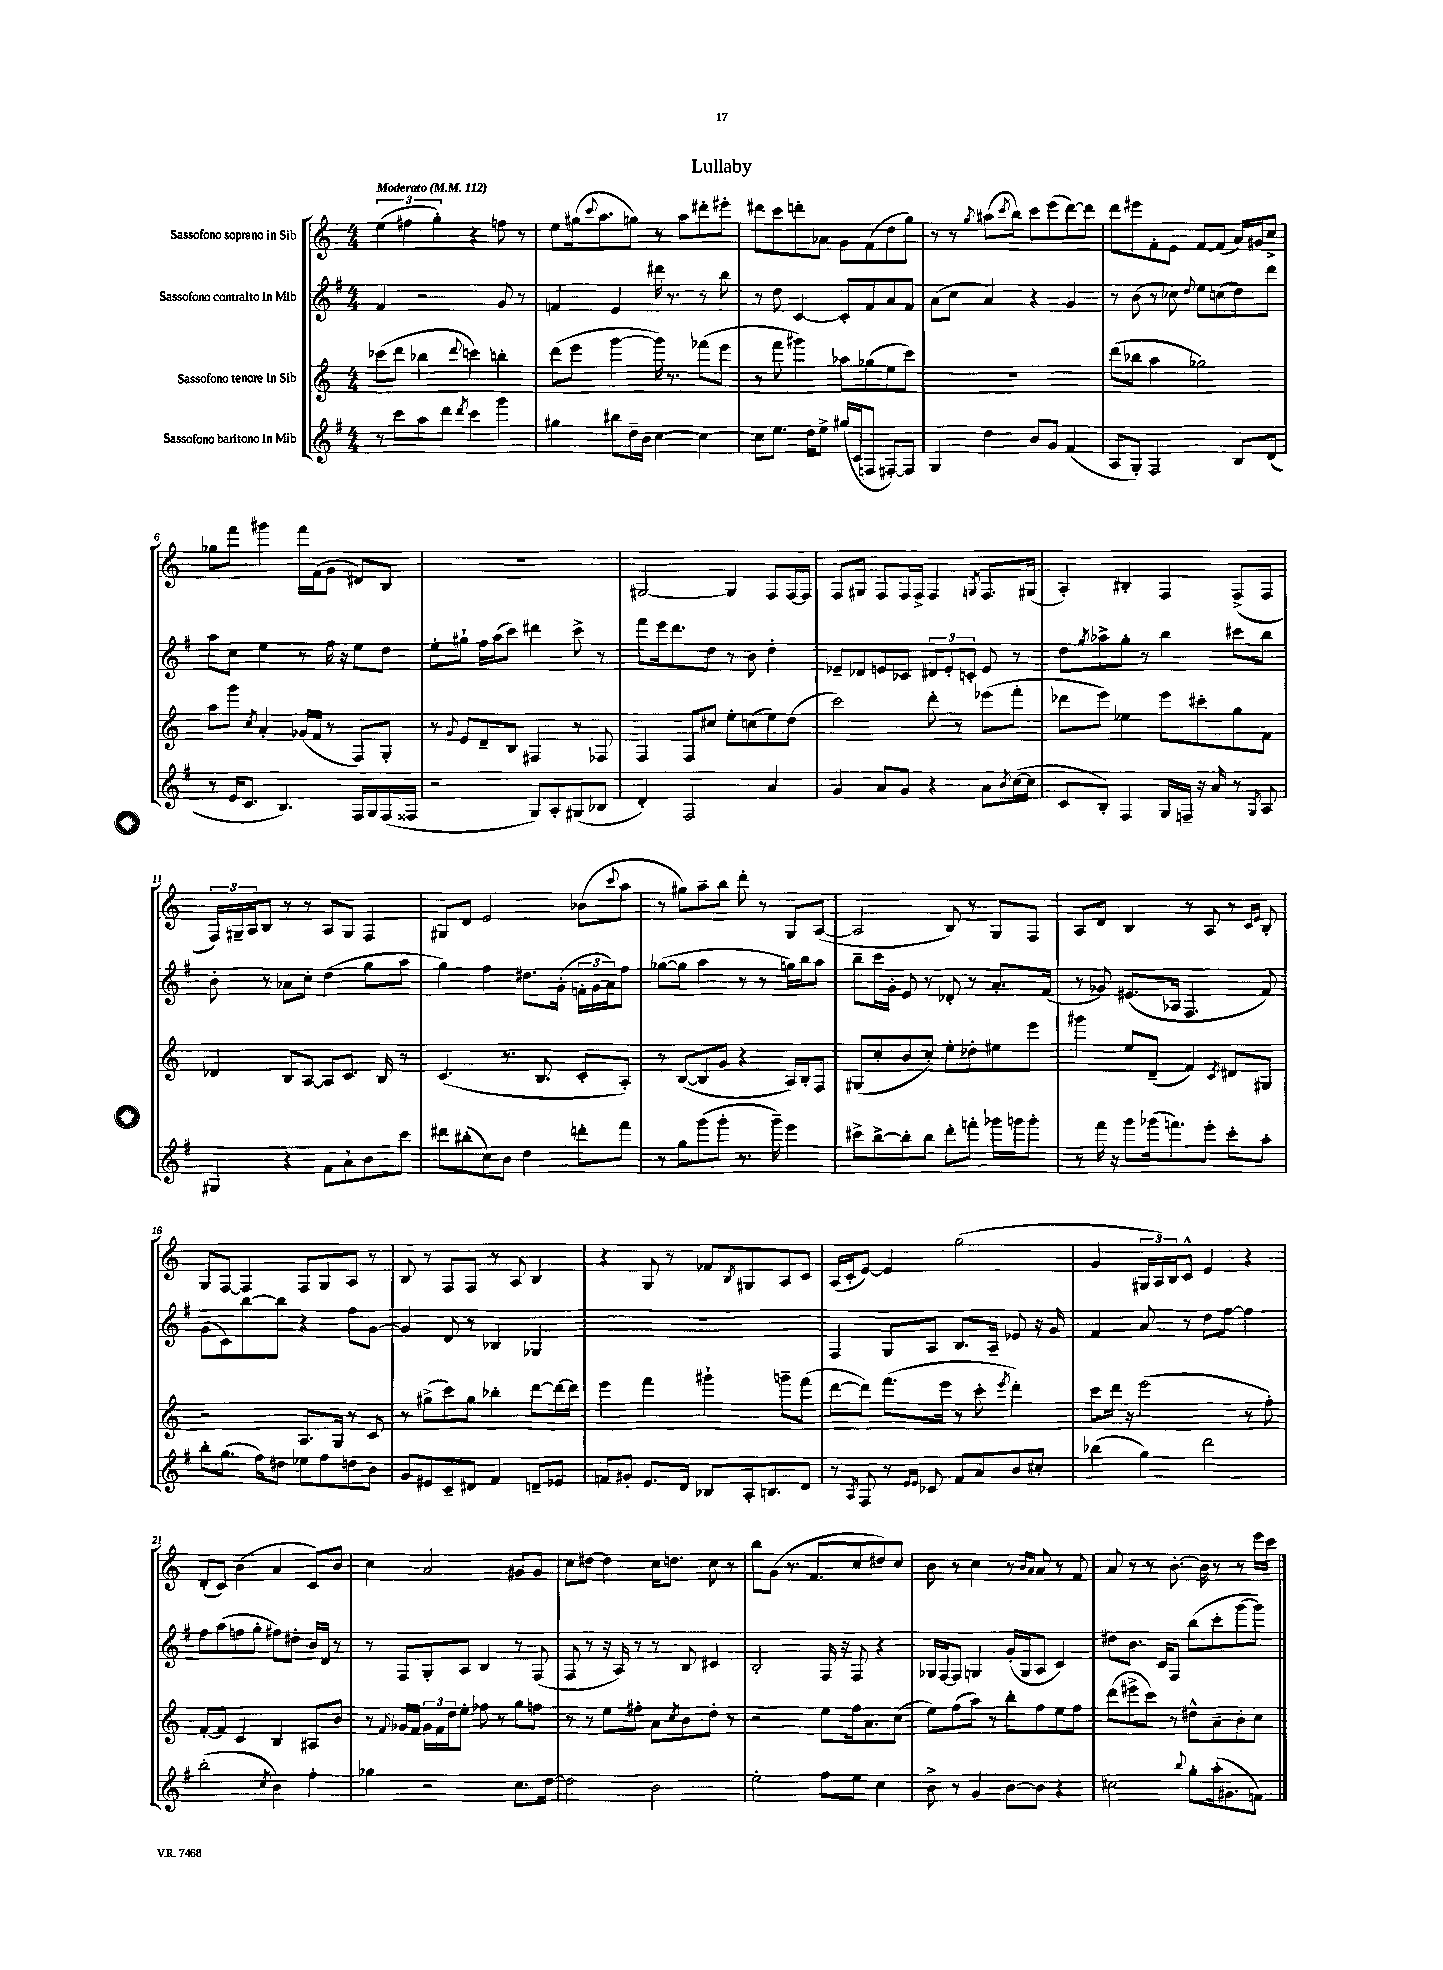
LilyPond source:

\header { title = "Lullaby" }
<<
\new StaffGroup <<
\new Staff = "s0" \with { instrumentName = "Sassofono soprano in Sib" } {
    \clef treble \key c \major \numericTimeSignature \time 4/4 \tempo "Moderato" 4 = 112
    \tuplet 3/2 { e''4( fis''4 g''4-.) } r4 f''8 r8 |
    e''8 gis''16( \appoggiatura { c'''8 } a''8. g''8) r8 a''8 dis'''8-. eis'''8-. |
    dis'''8 c'''8 d'''8-. aes'8 g'8 f'8( d''8 g''8) |
    r8 r8 \acciaccatura { g''8 } ais''8( \acciaccatura { c'''8 } b''8) c'''8 e'''8( d'''8~) d'''8 |
    d'''8 eis'''8 f'8-. e'8 f'8~ f'8( a'16) gis'16 c''8-> |
    ges''8 f'''8 gis'''4 f'''16 f'16( g'8 dis'8) b8 |
    R1 |
    gis2~ gis4 f8 f16~ f16 |
    f8 gis8 f8 f16 f16-> f4 \acciaccatura { g8 } f8. gis16( |
    a4-.) bis4-. f4 f8->( f8 |
    \tuplet 3/2 { f16) gis16-- a16 } b8 r8 r8 a8 gis8 f4 |
    gis8 d'8 e'2 bes'8( \appoggiatura { c'''8 } a''8 |
    r8 gis''8) a''8-- b''8 d'''8-. r8 g8 a8~( |
    a2 b8) r8 g8 f8 |
    a8 d'8 b4 r8 a8 r8 \grace { c'16 e'16 } b8-. |
    g8 f8~ f4 f8 g8 a8 r8 |
    b8 r8 f8 f8 r8 a8 b4 |
    r4 g8 r8 fes'8 \acciaccatura { b8 } gis8 a8 c'8 |
    a16( c'16-. e'8~) e'4 g''2( |
    g'4 \tuplet 3/2 { gis16 a16) b16 } c'8-^ e'4 r4 |
    d'8-.( c'8) b'4( a'4 c'8) b'8 |
    c''4 a'2 gis'8 gis'8 |
    c''8 dis''8~ dis''4 c''16 d''8. c''8 r8 |
    b''8 g'8( r8. f'8. c''8 dis''8) c''8 |
    b'8 r8 c''4 r8 \grace { b'16 a'16 } a'8 r8 f'8 |
    a'8 r8 r8 b'8.~-. b'16 r8 r8 e'''16 c'''16 \bar "|." |
}
\new Staff = "s1" \with { instrumentName = "Sassofono contralto in Mib" } {
    \clef treble \key g \major \numericTimeSignature \time 4/4
    fis'4 r2 g'8 r8 |
    f'4 e'4 dis'''16 r8. r8 b''8 |
    r8 d''8 c'4~ c'8-. fis'8 a'8 fis'8 |
    a'8( c''8 a'4) r4 g'4 |
    r8 b'8( r8 ces''8) \appoggiatura { d''8 } e''8 c''8( d''8) d'''8 |
    a''8 c''8 e''4 r8 fis''16 r16 e''8 d''8 |
    e''8-. gis''8-! fis''16 a''16( c'''8) dis'''4 c'''8-> r8 |
    fis'''8 e'''16 d'''8. d''8 r8 b'8 d''4-. |
    ees'8-- des'8 e'8 ces'8 \tuplet 3/2 { dis'8 e'8-. c'8-. } e'8 r8 |
    d''8 \acciaccatura { g''8 } aes''8-> g''8-. r8 b''4 cis'''8 b''8 |
    b'8-. r8 aes'8 c''8-. d''4( g''8 a''8 |
    g''4) fis''4 dis''8. g'16-.( \tuplet 3/2 { f'16-. g'16 a'16) } fis''8 |
    ges''8~( ges''8 a''4 r8 r8 g''16) b''16 a''8 |
    b''8-- c'''16 g'16-. e'8 r8 des'8-. r8 a'8.-. fis'16( |
    r8 ges'8) eis'8.( aes16 fis4. fis'8) |
    g'8( c'8) b''8~ b''8 r4 fis''8 g'8~ |
    g'4 d'8 r8 bes4 ges4 |
    R1 |
    fis4 g8 a8 b8. a16-- ees'8 r16 g'16 |
    fis'4 a'8 r8 d''8 fis''8~ fis''4 |
    fis''8 a''8( f''8 g''8-. fis''8) dis''8-. b'16 d'16 r8 |
    r8 fis8 g8-. a8 b4 r8 fis8( |
    fis8 r8 r16 a16) r8 r8 b8 cis'4 |
    b2-. fis16 r16 fis8 r4 |
    ges16 fis16~ fis8 g4 g'16-.( g16 a8 c'4) |
    dis''8 b'8. c'16 fis8 b''8( c'''8-. g'''8~ g'''8) \bar "|." |
}
\new Staff = "s2" \with { instrumentName = "Sassofono tenore in Sib" } {
    \clef treble \key c \major \numericTimeSignature \time 4/4
    ces'''8( d'''8 bes''4 \appoggiatura { d'''8 } c'''4) b''4-. |
    d'''8( e'''8 g'''4~ g'''16) r8. fes'''8( e'''8 |
    r8 f'''8 gis'''4) aes''8 ges''8( e''8 c'''8) |
    R1 |
    d'''8( bes''8 a''4 ges''2) |
    a''8 g'''8 \acciaccatura { c''8 } a'4-. ges'16( f'16 r8 f8) g8-. |
    r8 \appoggiatura { g'8 } e'8 d'8-- b8 fis4 r8 fes8 |
    f4 f8 cis''8 e''8-. c''8( e''8) d''8( |
    c'''2) d'''8-. r8 ees'''8( f'''8-. |
    des'''8 e'''8) ees''4 e'''8 cis'''8-. g''8 f'8 |
    des'4 b8 a8~ a8 c'8. b16 r8 |
    c'4.( r8. b8. c'8-. a8-.) |
    r8 b8~( b8 g'8 r4 a16) b16-. f8 |
    gis8( c''8-. b'8 c''8-.) e''8-. des''8-. eis''8 e'''8 |
    gis'''4 e''8 d'8--( f'4) \acciaccatura { c'8 } dis'8 gis8 |
    r2 a8. g16 r8 c'8 |
    r8 gis''8->( c'''8) gis''8 bes''4-. d'''8~ d'''16~ d'''16 |
    e'''4 f'''4 gis'''4-! g'''8-- f'''8( |
    d'''8~ d'''8) f'''8.( e'''16 r8 c'''8-. \acciaccatura { e'''8 } d'''4-.) |
    c'''8 d'''16 r16 e'''2( r8 f''8-.) |
    f'8~-. f'8 c'4 b4 ais8 b'8 |
    r8 \appoggiatura { f'8 } ges'16 f'16 \tuplet 3/2 { ges'16 f'16 d''16 } e''8-. fes''8 r8 g''8 f''8 |
    r8 r8 e''8 fis''8-. a'8 \acciaccatura { c''8 } b'8 d''8-. r8 |
    r2 e''8 f''16 a'8. c''8( |
    e''8) f''8( a''8) r8 b''8-. f''8 e''8 f''8 |
    d'''8( eis'''8-> c'''8) r8 dis''8-^ a'8-- b'8-. c''8 \bar "|." |
}
\new Staff = "s3" \with { instrumentName = "Sassofono baritono in Mib" } {
    \clef treble \key g \major \numericTimeSignature \time 4/4
    r8 c'''8 a''8 d'''8 \acciaccatura { d'''8 } c'''4 g'''4 |
    gis''4 bis''8 d''16-- b'16 c''4~ c''4~ |
    c''8 e''8. d''16 e''8-> gis''16( c'16 f8 fis8~-.) fis8 |
    g4 d''4 b'8 g'8 fis'4( |
    a8 g8-.) fis2 b8 d'8( |
    r8 e'16 c'8. b4.) fis16 g16 fis16( fisis16 |
    r2 g8) a8-. gis8( bes8 |
    d'4-.) fis2 a'4 |
    g'4 a'8 g'8 r4 a'8 \acciaccatura { b'8 } c''16~( c''16 |
    c'8 b8-.) fis4 g16 f16-- r16 a'16 r8 \acciaccatura { g8 } a8 |
    gis4 r4 fis'8 a'8-! b'8 c'''8 |
    dis'''8 bis''8-.( c''8) b'8 d''4 d'''8-. fis'''8 |
    r8 g''8 g'''8( g'''8-. r8. g'''16--) e'''4 |
    cis'''8-> b''8~-> b''8-. b''8 d'''8-. f'''8-. ges'''16 g'''16 g'''8-. |
    r8 fis'''16 r16 g'''8 ges'''16( f'''8.) e'''8-. c'''8-. a''8-. |
    b''8-. g''8.( fis''16) dis''8 ees''8 fis''8 d''8 b'8 |
    g'8 eis'8 c'8-- dis'8 fis'4 d'8-- ees'8 |
    f'8 gis'8-. e'8. d'16 bes8 a16-. b8. d'8 |
    r8 \acciaccatura { a8 } fis8 r8 \grace { e'16 e'16 } ces'8 fis'8 a'8 b'8 cis''8-. |
    bes''4( g''4) d'''2 |
    b''2-.( \acciaccatura { c''8 } b'4) fis''4-. |
    ges''4 r2 c''8. d''16~ |
    d''2 b'2 |
    e''2-. fis''8 e''8 c''4 |
    b'8-> r8 g'4 b'8~ b'8 r4 |
    cis''2 \appoggiatura { b''8 } g''8-. a''16-.( gis'8. f'8) \bar "|." |
}
>>
>>
